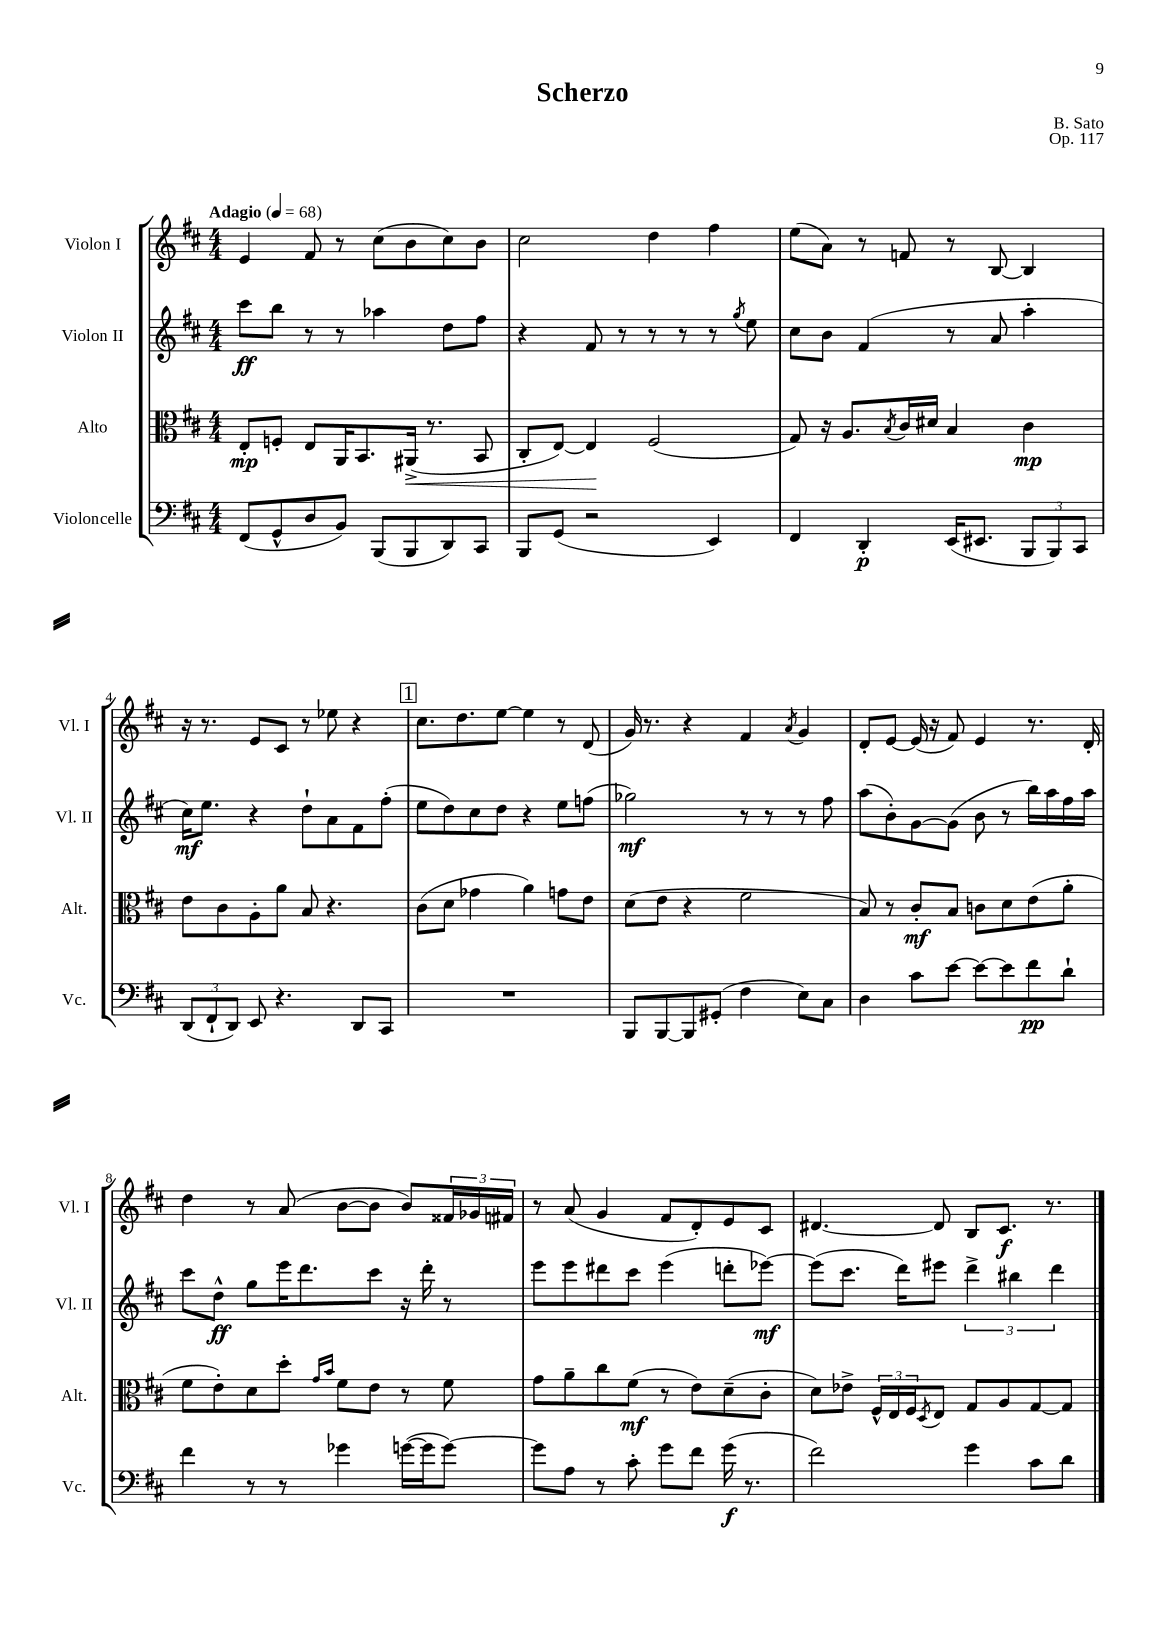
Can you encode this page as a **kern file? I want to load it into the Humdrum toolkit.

**kern	**kern	**kern	**kern
*staff4	*staff3	*staff2	*staff1
*clefF4	*clefC3	*clefG2	*clefG2
*k[f#c#]	*k[f#c#]	*k[f#c#]	*k[f#c#]
*M4/4	*M4/4	*M4/4	*M4/4
*MM68	*MM68	*MM68	*MM68
(8FF#	8E'	8ccc#	4e
8GG^^	8F'	8bb	.
8D	8E	8r	8f#
8BB)	16AA	8r	8r
.	8.BB	.	.
(8BBB	.	4aa-	(8cc#
8BBB	(16AA#^	.	8b
.	8.r	.	.
8DD)	.	8dd	8cc#)
8CC#	8BB	8ff#	8b
=	=	=	=
8BBB	8C#'	4r	2cc#
(8GG	[8E)	.	.
2r	4E]	8f#	.
.	.	8r	.
.	(2F#	8r	4dd
.	.	8r	.
4EE)	.	8r	4ff#
.	.	8qgg	.
.	.	8ee	.
=	=	=	=
4FF#	8G)	8cc#	(8ee
.	16r	8b	8a)
.	8.A	.	.
4DD'	.	(4f#	8r
.	8qB	.	.
.	16c#	.	8f
.	16d#	.	.
(16EE	4B	8r	8r
8.EE#	.	.	.
.	.	8a	[8B
12BBB	4c#	4aa'	4B]
12BBB)	.	.	.
12CC#	.	.	.
=	=	=	=
(12DD	8e	16cc#)	16r
.	.	8.ee	8.r
12FF#`	.	.	.
.	8c#	.	.
12DD)	.	.	.
8EE	8A'	4r	8e
4.r	8a	.	8c#
.	8B	8dd`	8r
.	4.r	8a	8ee-
8DD	.	8f#	4r
8CC#	.	(8ff#'	.
=	=	=	=
1r	(8c#	8ee	8.cc#
.	8d	8dd)	.
.	.	.	8.dd
.	4g-	8cc#	.
.	.	8dd	[8ee
.	4a)	4r	4ee]
.	8g	8ee	8r
.	8e	(8ff	(8d
=	=	=	=
8BBB	(8d	2gg-)	16g)
.	.	.	8.r
[8BBB	8e	.	.
8BBB]	4r	.	4r
(8GG#'	.	.	.
4F#	2f#	8r	4f#
.	.	8r	.
.	.	.	8qa
8E)	.	8r	4g
8C#	.	8ff#	.
=	=	=	=
4D	8B)	(8aa	8d'
.	8r	8b')	[8e
8c#	8c#'	[8g	(16e]
.	.	.	16r
[8e	8B	(8g]	8f#)
8e_	8c	8b	4e
8e]	8d	8r	.
8f#	(8e	16bb)	8.r
.	.	16aa	.
8d`	8a'	16ff#	.
.	.	16aa	16d'
=	=	=	=
4f#	8f#	8ccc#	4dd
.	8e')	8dd^^	.
8r	8d	8gg	8r
8r	8dd'	16eee	(8a
.	.	8.ddd	.
.	16qqg	.	.
.	16qqb	.	.
4g-	8f#	.	[8b
.	8e	8ccc#	8b]
([16g	8r	16r	8b)
16g]	.	16ddd'	.
[8g)	8f#	8r	24f##
.	.	.	24g-
.	.	.	24f#
=	=	=	=
8g]	8g	8eee	8r
8A	8a~	8eee	(8a
8r	8cc#	8ddd#	4g
8c#'	(8f#	8ccc#	.
8g	8r	(4eee	8f#
8f#	8e)	.	8d')
(16g	(8d~	8ddd'	8e
8.r	.	.	.
.	8c#'	[8eee-)	8c#
=	=	=	=
2f#)	8d)	(8eee-]	[4.d#
.	8e-^	8.ccc#	.
.	24F#^^	.	.
.	24E	.	.
.	.	16ddd)	.
.	24F#	.	.
.	8qD	.	.
.	8E	8eee#	8d#]
4g	8G	6ddd^	8B
.	8A	.	8.c#
.	.	6bb#	.
8c#	[8G	.	.
.	.	.	8.r
.	.	6ddd	.
8d	8G]	.	.
==	==	==	==
*-	*-	*-	*-
